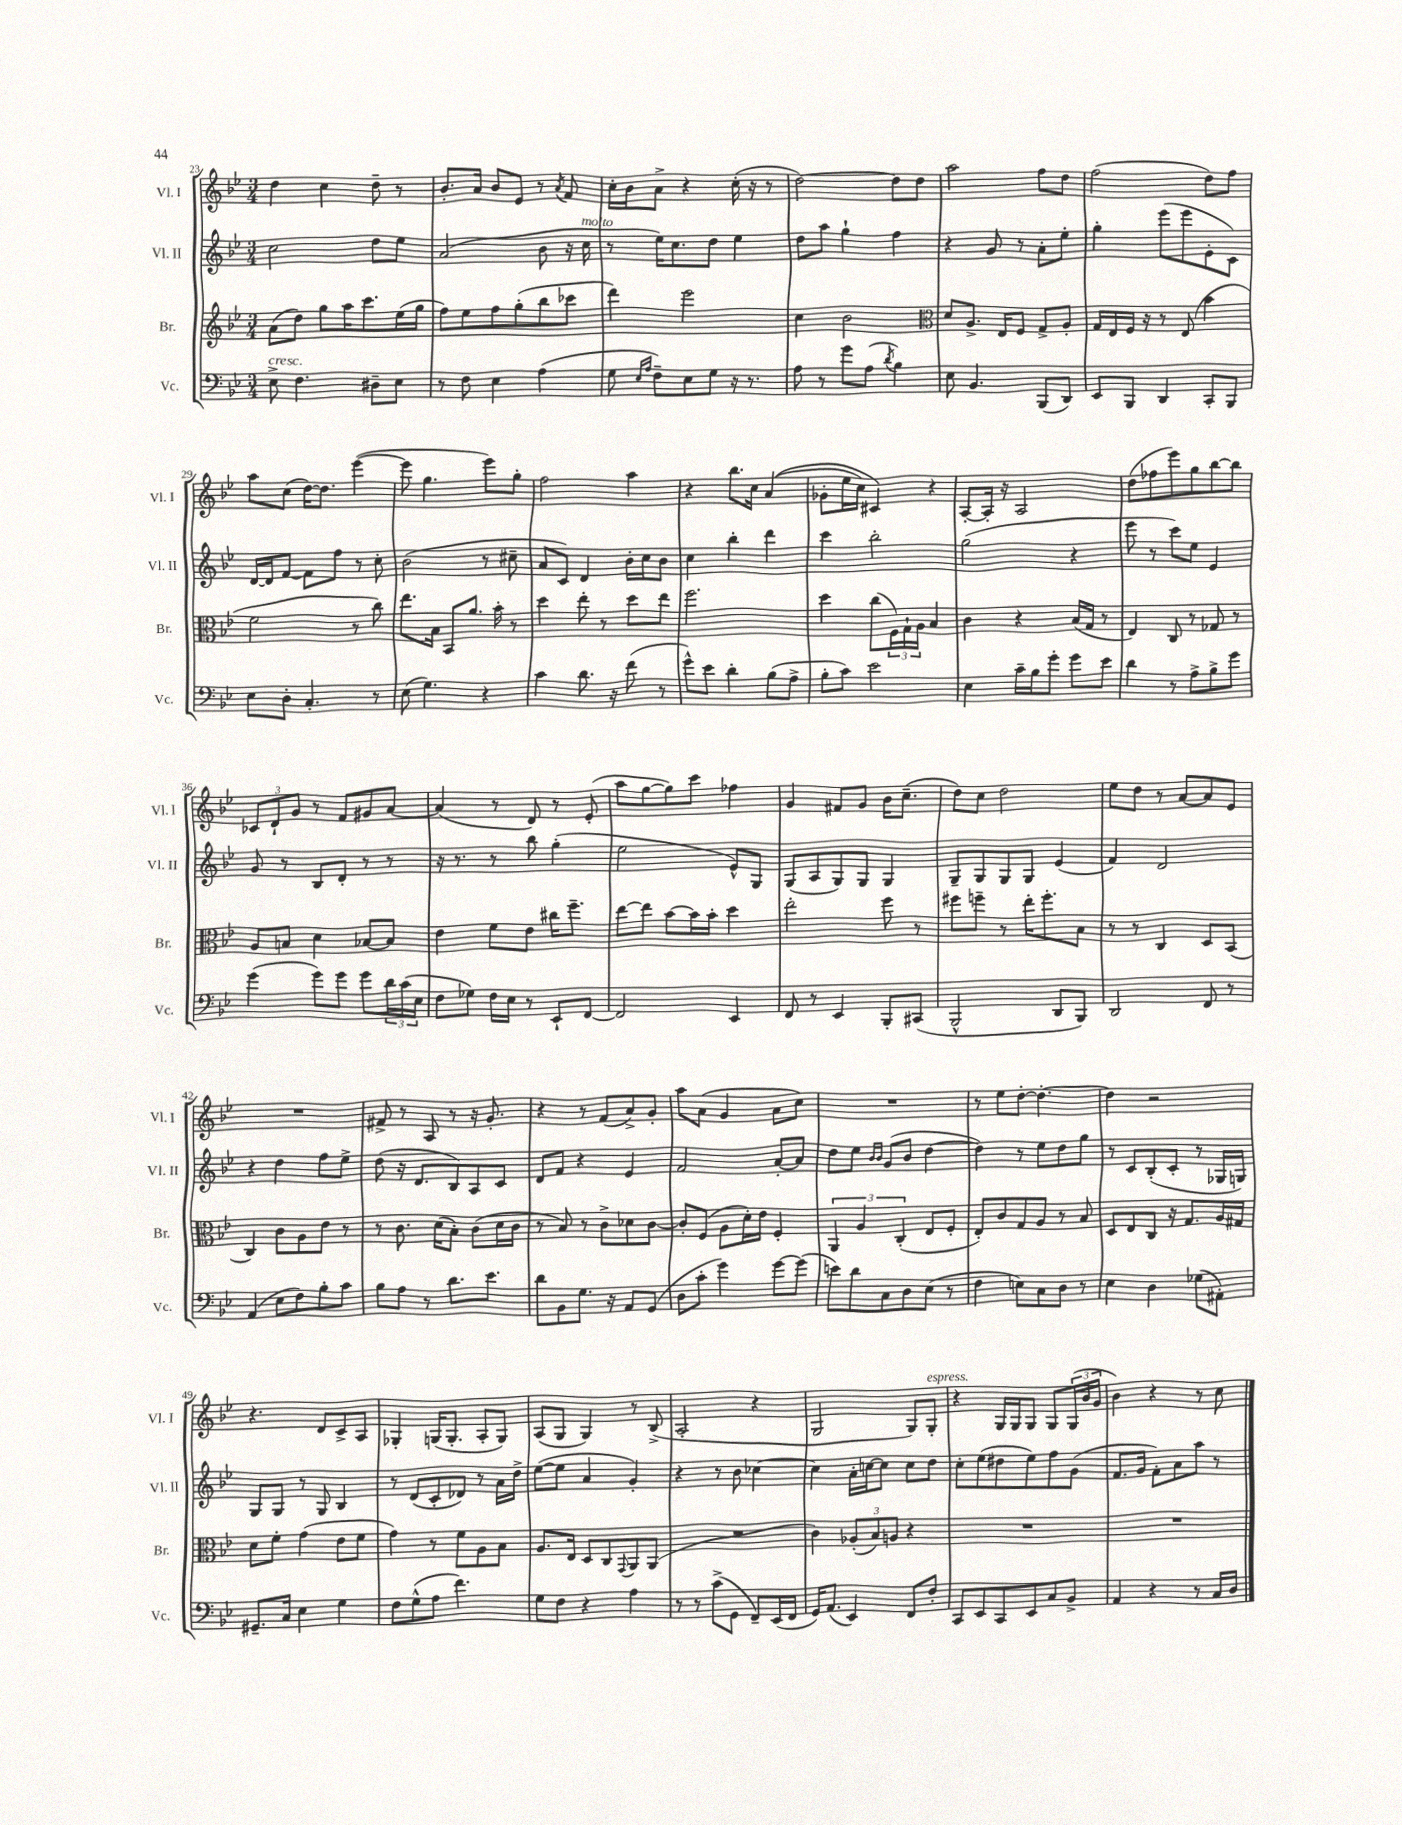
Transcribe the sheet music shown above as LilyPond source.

<<
\new StaffGroup <<
\new Staff = "s0" \with { instrumentName = "Vl. I" shortInstrumentName = "Vl. I" } {
    \clef treble \key bes \major \numericTimeSignature \time 3/4
    d''4 c''4 d''8-- r8 |
    bes'8.-. a'16 bes'8 ees'8 r8 \acciaccatura { a'8 } f'8 |
    c''16-. bes'16 a'8-> r4 c''16-.( r16 r8 |
    d''2~) d''8 d''8 |
    a''2 f''8 d''8 |
    f''2( d''8) f''8 |
    a''8 c''8( d''16~) d''8. ees'''4~( |
    ees'''8 g''4. ees'''8) g''8-. |
    f''2 a''4 |
    r4 bes''8. c''16 a'4(\( |
    ges'8-. ees''16 c''16) cis'4\) r4 |
    a8~-. a16-. r16 a2 |
    d''8( fes''8 ees'''8) g''8 bes''8~ bes''8 |
    \tuplet 3/2 { ces'8 d'8-! g'8 } r8 f'8 gis'8 a'8~ |
    a'4( r8 d'8) r8 ees'8-.( |
    a''8 g''8~ g''8) c'''8 fes''4 |
    g'4 fis'8 g'8 bes'16 c''8.--( |
    d''8) c''8 d''2 |
    ees''8 d''8 r8 a'8~ a'8 ees'8 |
    R2. |
    fis'8-> r8 a8 r8 r16 g'8.-. |
    r4 r8 f'8( a'8->) g'8-. |
    a''8 a'8( g'4 a'8 c''8) |
    R2. |
    r8 ees''8 d''8~-. d''4.~-. |
    d''4 r2 |
    r4. d'8 c'8-> a8 |
    ges4-. g16( g8.-. a8-. g8) |
    a8( g8 g4) r8 bes8->( |
    a2-. r4 |
    g2 g8) g8-.^\markup { \italic "espress." } |
    r4 g16 g16 g8 g8 \tuplet 3/2 { g16( bes'16 g'16 } |
    bes'4) r4 r8 c''8 \bar "|." |
}
\new Staff = "s1" \with { instrumentName = "Vl. II" shortInstrumentName = "Vl. II" } {
    \clef treble \key bes \major \numericTimeSignature \time 3/4
    c''2 d''8 ees''8 |
    a'2( bes'8 r16 c''16^\markup { \italic "molto" } |
    r8 ees''16) c''8. d''8 ees''4 |
    d''8 a''8 g''4-! f''4 |
    r4 g'8 r8 a'8-. ees''8-. |
    g''4-. ees'''8( ees'''8 ees'8-. c'8) |
    d'16~ d'16 f'8~ f'8 f''8 r8 c''8-. |
    bes'2( r8 cis''8-- |
    a'8 c'8) d'4 bes'16-. c''16 bes'8 |
    c''4 bes''4-. d'''4 |
    c'''4 bes''2-. |
    g''2( r4 |
    ees'''8 r8 c'''8) ees''8 ees'4 |
    g'8 r8 bes8 d'8-. r8 r8 |
    r16 r8. r8 bes''8 g''4-.( |
    ees''2 ees'8-^) g8 |
    g8( a8 g8) g8 g4 |
    g8-- g8 g8 g8 ees'4( |
    f'4) d'2 |
    r4 d''4 f''8 ees''8-> |
    d''8( r16 d'8. bes8) a8 c'8 |
    d'8 f'8 r4 ees'4 |
    f'2 a'8~-. a'8 |
    d''8 ees''8 \grace { bes'16 bes'16 } g'8( bes'8 d''4~ |
    d''4) r8 ees''8 d''8 g''8 |
    r8 c'8 bes8-.( c'8-. r8 ges16 g16) |
    g8 g8 r8 g8 bes4 |
    r8 d'8( c'8-. des'8) r8 a'16 d''16-> |
    ees''8~( ees''8 a'4 g'4-.) |
    r4 r8 bes'8 ces''4~ |
    ces''4 a'16-. c''16~ c''8 c''8 d''8 |
    c''8-. ees''8( dis''8 ees''8) f''8 g'8( |
    f'8. g'16 f'8-.) a'8 a''8 r8 \bar "|." |
}
\new Staff = "s2" \with { instrumentName = "Br." shortInstrumentName = "Br." } {
    \clef treble \key bes \major \numericTimeSignature \time 3/4
    a'8( d''8) g''8 a''16 c'''8. ees''16( g''16 |
    f''8) ees''8 f''8 g''8-.( bes''8 ces'''8 |
    d'''4) ees'''2 |
    c''4 bes'2 |
    \clef alto d'8 a8.-> ees16 f8 g8-> a8-. |
    g16 ees16 f16 r16 r8 ees8( bes'4 |
    f'2 r8 c''8) |
    ees''8. bes16 bes,8 a'8. bes'16-. r8 |
    d''4 ees''8-. r8 d''8 ees''8 |
    f''2. |
    d''4 c''8( \tuplet 3/2 { f16) g16-! a16 } bes4 |
    c'4 r4 bes16( g16 r8 |
    ees4) c8 r8 ges8 r8 |
    a8 b8 d'4 bes8~ bes8 |
    ees'4 f'8 ees'8 cis''16 f''8.-- |
    ees''8~ ees''8 bes'8~ bes'16 bes'16-. d''4 |
    ees''2-. f''8 r8 |
    fis''8 f''8-- r8 ees''16-. f''8.-. bes8 |
    r8 r8 c4 d8 bes,8( |
    c4) c'8 a8 ees'8 r8 |
    r8 c'8. d'16( bes8-.) c'8( d'16 c'16 |
    r8 bes8) r8 c'8-> des'8 c'8~ |
    c'8-. f8( a8 d'16-.) ees'16 f4-. |
    \tuplet 3/2 { a,4 a4 c4-.( } ees8 f8-. |
    ees8-.) c'8 g8 a8 r8 bes8 |
    d8 ees8 c8 r16 g8. a16 gis16 |
    d'8 f'8-. g'4( ees'8 f'8 |
    g'4) r8 f'8 a8 bes8 |
    a8. ees16 d8 c8 \appoggiatura { g,8 } a,8 a,8( |
    R2. |
    c'4) \tuplet 3/2 { aes8-.( bes8) a8 } r4 |
    R2. |
    R2. \bar "|." |
}
\new Staff = "s3" \with { instrumentName = "Vc." shortInstrumentName = "Vc." } {
    \clef bass \key bes \major \numericTimeSignature \time 3/4
    ees8->^\markup { \italic "cresc." } f4. dis8-- ees8 |
    r8 f8 ees4 a4( |
    g8 \grace { ees16 a16 } f8--) ees8 g8 r16 r8. |
    a8 r8 g'8 a8( \acciaccatura { d'8 } bes4) |
    ees8 bes,4. bes,,8( d,8) |
    ees,8 bes,,8 d,4 c,8-. bes,,8 |
    ees8 d8-. c4.-. r8 |
    ees8( g4.) r4 |
    c'4 d'8. r16 f'8( r8 |
    g'8-^) ees'8 d'4-. bes8( a8-> |
    bes8-. c'8) ees'2 |
    ees4 c'16-- bes16 g'8-. g'8 ees'8 |
    d'4 r8 a8-> bes8-> g'8 |
    g'4( g'8) g'8 g'8 \tuplet 3/2 { d'16 c'16( ees16 } |
    f8 ges8) f16 ees16 r8 ees,8-! f,8~ |
    f,2 ees,4 |
    f,8 r8 ees,4 bes,,8-. cis,8( |
    bes,,2-^ d,8 bes,,8) |
    d,2 f,8 r8 |
    a,4( ees8 f8) bes8-. c'8 |
    bes8 a8 r8 d'8. ees'8. |
    d'8 bes,8 g8. r16 a,8 g,8( |
    d8 c'8-. g'4) g'8~ g'8( |
    e'8) d'8 c8 d8 ees8( r8 |
    f4 e8) c8 d8 r8 |
    ees4 d4 ges8( ais,8-.) |
    gis,8.-- c16 ees4 g4 |
    f8 g8-^( a8 f'4.) |
    g8 f8 r4 a4 |
    r8 r8 c'8->( g,8 f,8--) ees,16( f,16 |
    g,16) a,8.( ees,4) f,8 f8-. |
    c,8 ees,8 c,8 ees,8 c8 bes,8-> |
    a,4 r4 r8 c16 d16 \bar "|." |
}
>>
>>
\layout { \context { \Score currentBarNumber = #23 } }
